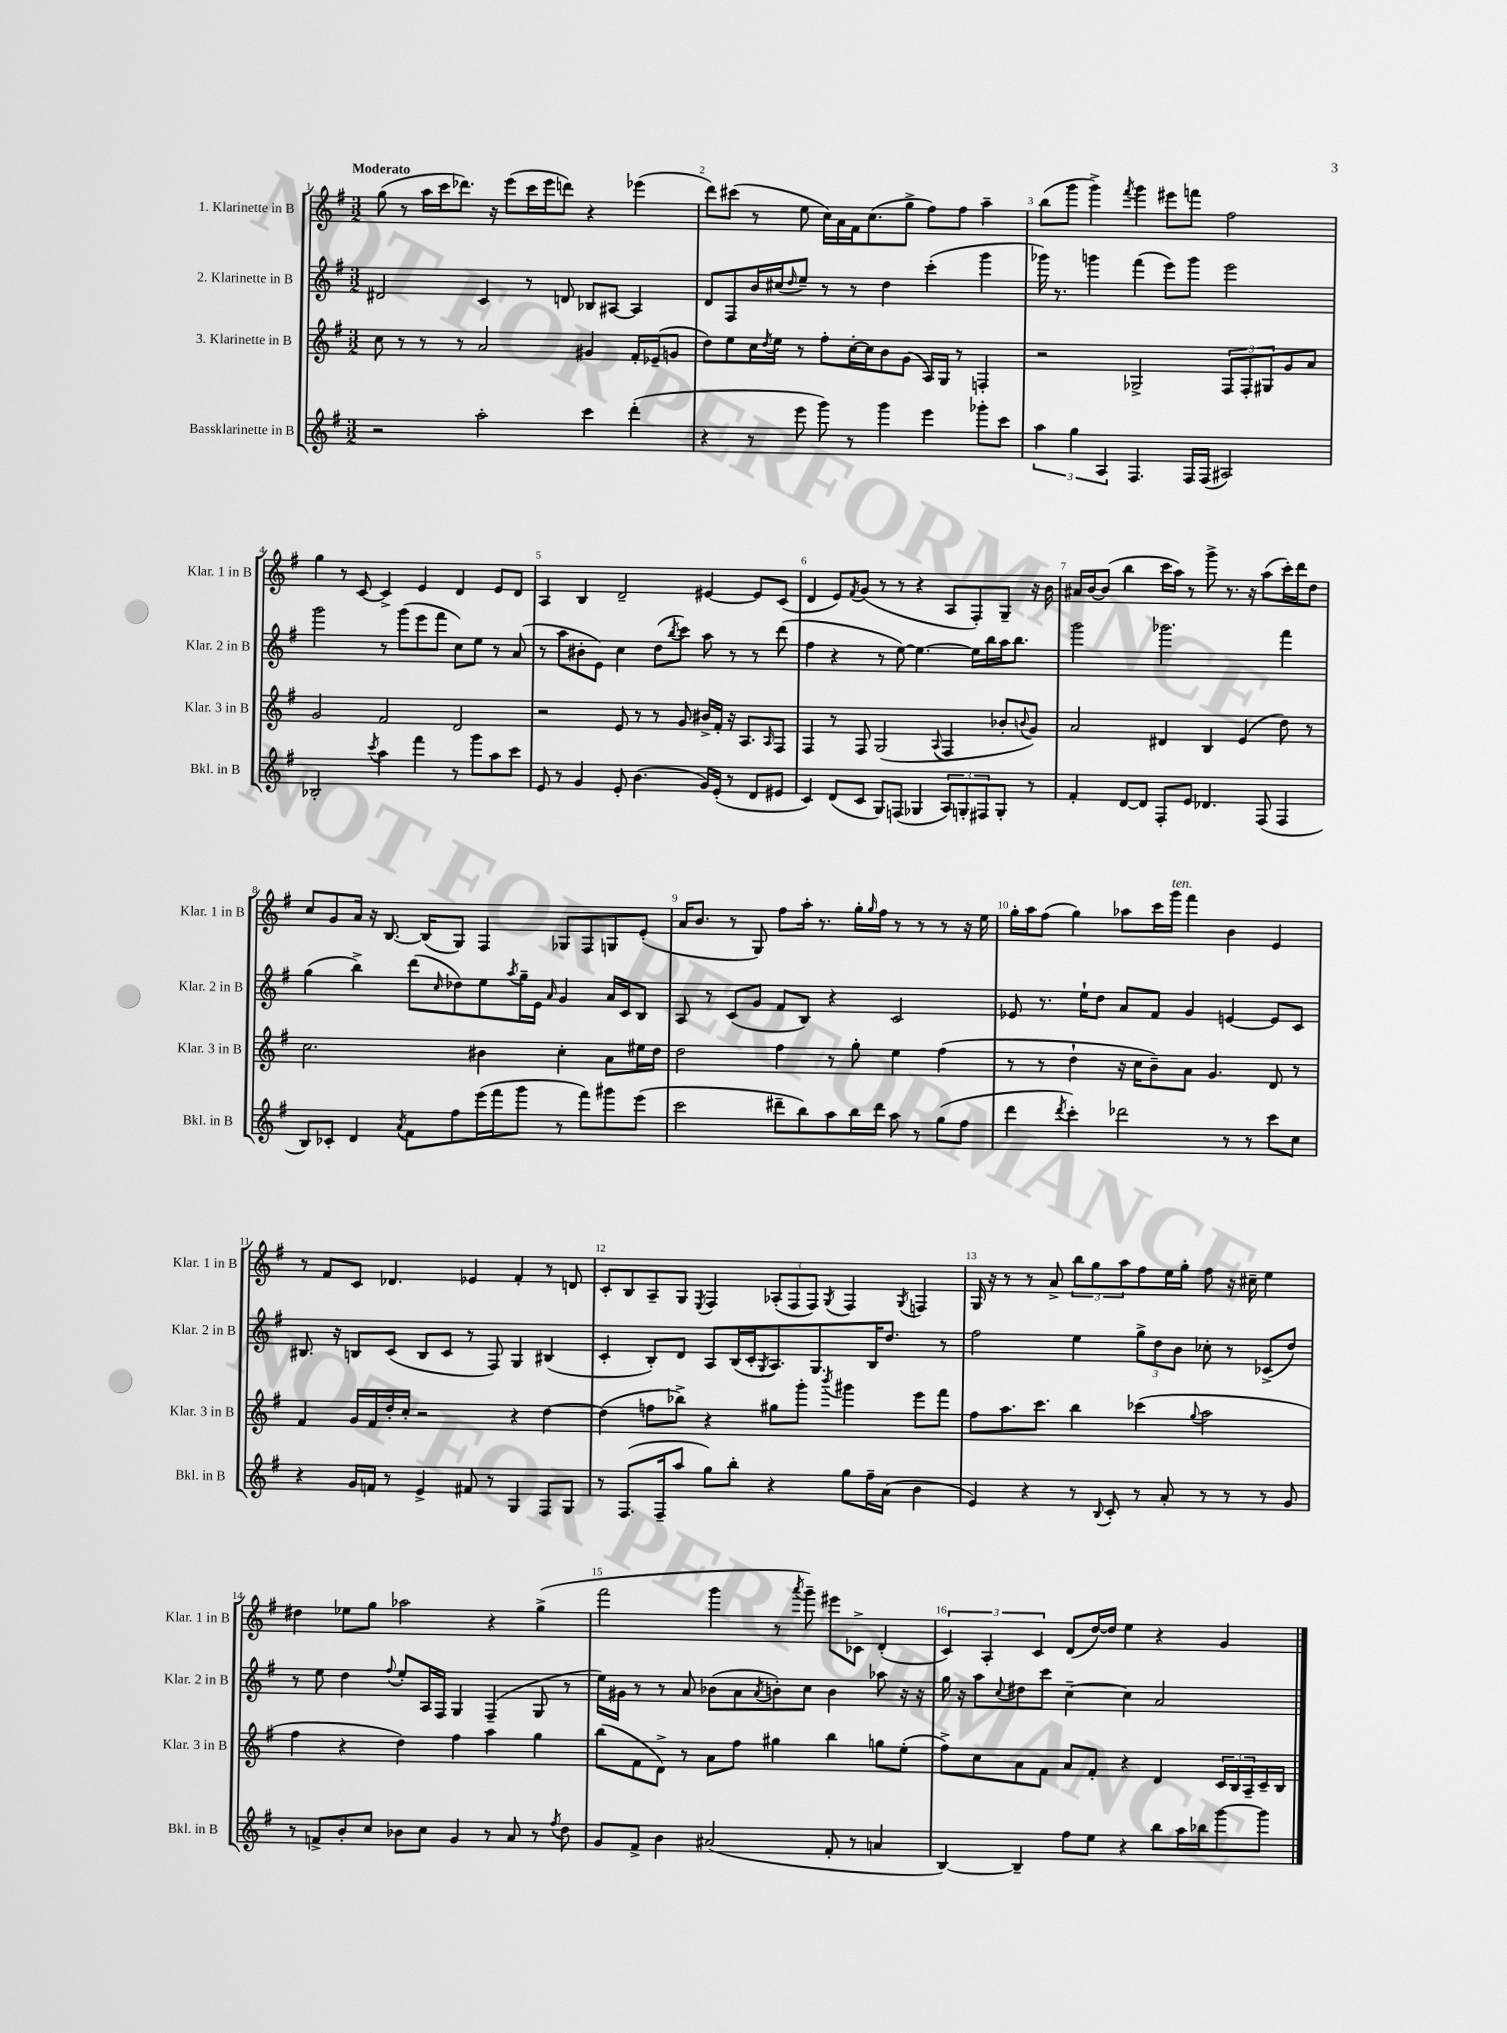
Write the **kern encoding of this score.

**kern	**kern	**kern	**kern
*staff4	*staff3	*staff2	*staff1
*clefG2	*clefG2	*clefG2	*clefG2
*k[f#]	*k[f#]	*k[f#]	*k[f#]
*M3/2	*M3/2	*M3/2	*M3/2
2r	8cc\	2d#/	(8gg\
.	8r	.	8r
.	8r	.	16aa\LL
.	.	.	16ccc\J
.	8r	.	8.ddd-\J)
2aa'\	2a/	4c/	.
.	.	.	16r
.	.	.	(8eee\L
.	.	8r	16ccc\L
.	.	.	16eee\J
.	.	8d/	8ddd\J)
4ccc\	4g#/	8B-/L	4r
.	.	[8A#/J	.
(4ddd'\	16f#'/LL	4A#/]	(4eee-\
.	(16e-~/J	.	.
.	8g/J	.	.
=	=	=	=
4r	8dd\L)	8d/L	8ddd\L)
.	8ee\	8F#/	(8ccc#\J
8r	16cc\L	16b/L	8r
.	8qdd/	.	.
.	16ee\JJ	(16cc#/J	.
.	.	16qqdd/	.
8eee\	8r	8ee~/J)	8ee\
8ggg\)	8ff#'\L	8r	16cc\LL)
.	.	.	16a\
8r	[16cc'\L	8r	16f#\J
.	16cc\]J	.	(8.cc\
4ggg\	8b\	4dd\	.
.	(8g\J	.	8gg^\J
4eee\	16A/LL)	(4ccc'\	8ff#\L)
.	16G/JJ	.	.
.	8r	.	8ff#\J
8ggg-'\L	4F'/	4ggg\	4aa~\
8ccc\J	.	.	.
=	=	=	=
6aa\	2r	16ggg-\)	(8bb\L
.	.	8.r	.
.	.	.	8ggg\J
6gg\	.	.	.
.	.	4ggg\	4ggg^\)
6A/	.	.	.
.	.	.	8qfff#/
4.F#/	2G-^/	(4fff#\	4ggg\
.	.	8eee\L)	8eee#\L
16F#/LL	.	8ggg\J	8fff\J
(16F#/JJ	.	.	.
2A#/)	12F#/L	2eee\	2ff#\
.	12F#'/	.	.
.	12G#/	.	.
.	8g/	.	.
.	8a/J	.	.
=	=	=	=
2B-'/	2g/	2ggg\	4gg\
.	.	.	8r
.	.	.	[8c/
8qccc/	.	.	.
4aa\	2f#/	8r	4c^/]
.	.	(8ggg\L	.
4fff#\	.	8eee\	4e/
.	.	8fff#\J	.
8r	2d/	8cc\L)	4d/
8ggg\L	.	8ee\J	.
8aa\	.	8r	8e/L
8ccc\J	.	(8a/	8d/J
=	=	=	=
8e/	2r	8r	4A/
8r	.	8aa\L	.
4g/	.	8b#'\	4B/
.	.	8e\J)	.
8e'/	8e/	4cc\	2d~/
(4.b\	8r	.	.
.	8r	(8dd\L	.
.	.	8qbb/	.
.	8g/	8ccc\J)	.
16g/LL)	16b#^/LL	8aa\	[4e#/
(16e'/JJ	16f#'/JJ	.	.
8r	16r	8r	.
.	8.A/L	.	.
8d/L	.	8r	8e#/]L
.	16qqA/	.	.
8e#/J	8F#/J	(8ddd\	(8c/J
=	=	=	=
4c/)	4F#/	4ff#\	4d/
(8d/L	8r	4r	8e/L)
.	.	.	8qf#/
8c/J	8F#/	.	(8g/J
8G/L)	(2G/	8r	8r
(8F/J	.	[8ee\)	8r
4G-/	.	4.ee\_	4r
.	8qqA/	.	.
12A/L)	4F#/	.	8A/L
12G'/	.	.	.
.	.	16ee\]LL	8F#'/)
12F#/	.	.	.
.	.	16bb\	.
8G'/J	8b-'/L	16aa\J	8G~/J
.	.	8.bb\J	.
.	8qqb/	.	.
8r	8g/J)	.	16r
.	.	.	16b\
=	=	=	=
4f#'/	2a/	2ggg\	16a#/LL
.	.	.	[16b/J
.	.	.	(8b/]J
[8d/L	.	.	4bb\
8d/]J	.	.	.
8F#'/L	4d#/	2.ggg-\	16ccc\LL
.	.	.	16aa\JJ)
8e/J	.	.	8r
4.d-/	4B/	.	8ggg^\
.	.	.	8.r
.	(4e/	.	.
.	.	.	16r
(8F#/	.	.	(8aa\L
4F#/	8dd\)	4fff#\	16ccc'\L)
.	.	.	16ddd\J
.	8r	.	8dd\J
=	=	=	=
8B/L)	2.cc\	(4gg\	8cc/L
8c-'/J	.	.	8g/
4d/	.	4bb^\)	16a/Jk
.	.	.	16r
.	.	.	[8.B/
8qa/	.	.	.
8f#\L	.	(8ddd\L	.
.	.	.	(16B/]LK
.	.	16qqcc/	.
8ff#\	.	8dd-\)	8G/J)
(16eee\L	4b#\	8ee\	4F#/
16fff#\J	.	.	.
.	.	8qaa/	.
8ggg\J	.	16gg~\L	.
.	.	16e\JJ	.
.	.	16qqa/	.
8r	4cc'\	4g/	8G-/L
8fff#\L)	.	.	8F#/
8ggg#\	8a\L	16a/LL	8G/
.	.	16c/J	.
(8eee\J	16ee#\L	8B/J	(8e'/J
.	16dd\JJ	.	.
=	=	=	=
2ccc\	2dd\	8A/	16a/LK
.	.	.	8.b/J
.	.	8r	.
.	.	(8c/L	8r
.	.	8g/J	8G/)
8ddd#~\L	4ff#\	8f#/L	8ff#\L
8bb\)	.	8B/J)	16aa'\Jk
.	.	.	8.r
8aa\	8r	4r	.
16bb\L	8gg'\	.	16gg'\LL
.	.	.	16qqgg/
16ddd#\JJ	.	.	16ff#\JJ
8aa\	4ee\	2c/	8r
8r	.	.	8r
(8gg\L	(4ff#\	.	8r
8ff#\J	.	.	16r
.	.	.	16ee\
=	=	=	=
4ddd\	8r	8e-/	16gg'\LL
.	.	.	16aa\J
.	8r	8.r	(8ff#\J
8qddd/	.	.	.
4ccc'\)	4dd`\	.	4gg\)
.	.	16ee`\LK	.
.	.	8dd\J	.
2ddd-\	16r	8a/L	8aa-\L
.	16cc\LK	.	.
.	8b~\)	8f#/J	16ccc\L
.	.	.	16ggg\JJ
.	8a\J	4g/	4fff#\
.	4.g/	.	.
8r	.	[4e/	4b\
8r	.	.	.
8ccc\L	8d/	8e/]L	4e/
8cc\J	8r	8c/J	.
=	=	=	=
4r	4f#/	8.B#/	8r
.	.	.	8f#/L
.	.	16r	.
16g/LL	16g/LL	8B/L	8c/J
16f/JJ	16f#/	.	.
8r	16dd'/	(8c/J	4.d-/
.	16cc'/JJ	.	.
4e^/	2r	8B/L	.
.	.	8c/J	.
8f#/	.	8r	4e-/
8r	.	8F#/)	.
4G/	4r	4G/	4f#'/
8F#/L	[4dd\	(4B#/	8r
8G/J	.	.	8d/
=	=	=	=
8r	(4dd\]	4c'/	8c'/L
(8.F#/L	.	.	8B/
.	8ff\L	8B'/L)	8A~/
16F#~/k	.	.	.
8aa/J	8bb-^\J)	8d/J	8G/J
.	.	.	8qE/
8gg\L)	4r	8A/L	4F#/
8bb'\J	.	(16B/L	.
.	.	16c'/J	.
.	.	8qG/	.
4r	8gg#\L	8.A/)	(12A-'/L
.	.	.	12F#/
.	8ggg'\J	.	.
.	.	.	12F#/J)
.	.	8.G/	.
.	8qbbb/	.	8qG/
8gg\L	4ggg#\	.	4F#/
16ff#~\L	.	16B/K	.
(16a\JJ	.	8.dd/J	.
.	.	.	8qG/
4b\	8eee\L	.	4F/
.	8fff#\J	8r	.
=	=	=	=
4e/)	8ff#\L	2ff#\	16G/
.	.	.	16r
.	8.aa\	.	8r
4r	.	.	8r
.	8.ccc\J	.	.
.	.	.	8a^/
8r	4bb\	4ee\	12bb\L
.	.	.	12gg\
8qqB/	.	.	.
8c'/	.	.	.
.	.	.	12aa\
8r	(4ccc-\	12gg^\L	8ff#\
.	.	12dd\	.
8a'/	.	.	16ee\L
.	.	12b\J	.
.	.	.	16gg'\JJ
.	8qqgg/	.	.
8r	2aa\	8cc-'\	8ff#\
8r	.	8r	16r
.	.	.	16cc#~\
8r	.	(8c-^/L	4ee\
8g/	.	8dd/J)	.
=	=	=	=
8r	4ff#\	8r	4dd#\
8f^/L	.	8ee\	.
8b'/	4r	4dd\	8ee-\L
8cc/J	.	.	8gg\J
.	.	8qqff#/	.
8b-\L	4dd\)	8ee'/L	2aa-\
8cc\J	.	16A/L	.
.	.	16F#/JJ	.
4g/	4ff#\	4G/	.
8r	4aa\	(4F#~/	4r
8a/	.	.	.
8r	4gg\	8G/	(4gg^\
8qff#/	.	.	.
8dd\	.	8r	.
=	=	=	=
8g/L	(8bb\L	16ee\LL)	2fff#\
.	.	16g#\JJ	.
8f#^/J	8f#\	8r	.
4b\	8d^\J)	8r	.
.	8r	8a/	.
(2a#/	8a\L	(8b-\L	4ggg\
.	8ff#\J	8a\	.
.	.	8qa/	.
.	4gg#\	8b'\)	8r
.	.	.	8qaaa/
.	.	8cc\J	8ggg~\)
8f#'/	4bb\	4b\	8eee#\L
8r	.	.	8c-^\J
4a/	8gg\L	8aa-\	(4d'/
.	(8ee'\J	16r	.
.	.	16r	.
=	=	=	=
[4B/)	8ff#^\L)	16gg\	6c/)
.	.	16r	.
.	8cc\	8aa\L	.
.	.	.	6A'/
.	.	8qqcc/	.
4B~/]	8a\	8dd#\	.
.	.	.	6c/
.	8f#\J	8ccc\J	.
8ff#\L	8a/L	[4cc~\	(8d/L
8ee\J	8f#'/J	.	[16dd/L)
.	.	.	16dd/]JJ
4r	4r	4cc\]	4ee\
8bb\L	4d/	2a/	4r
16aa\L	.	.	.
16bb-\J	.	.	.
[8ggg\	24c/LL	.	4g/
.	24B/	.	.
.	24A~/	.	.
8ggg\]J	16c~/	.	.
.	16B/JJ	.	.
==	==	==	==
*-	*-	*-	*-
